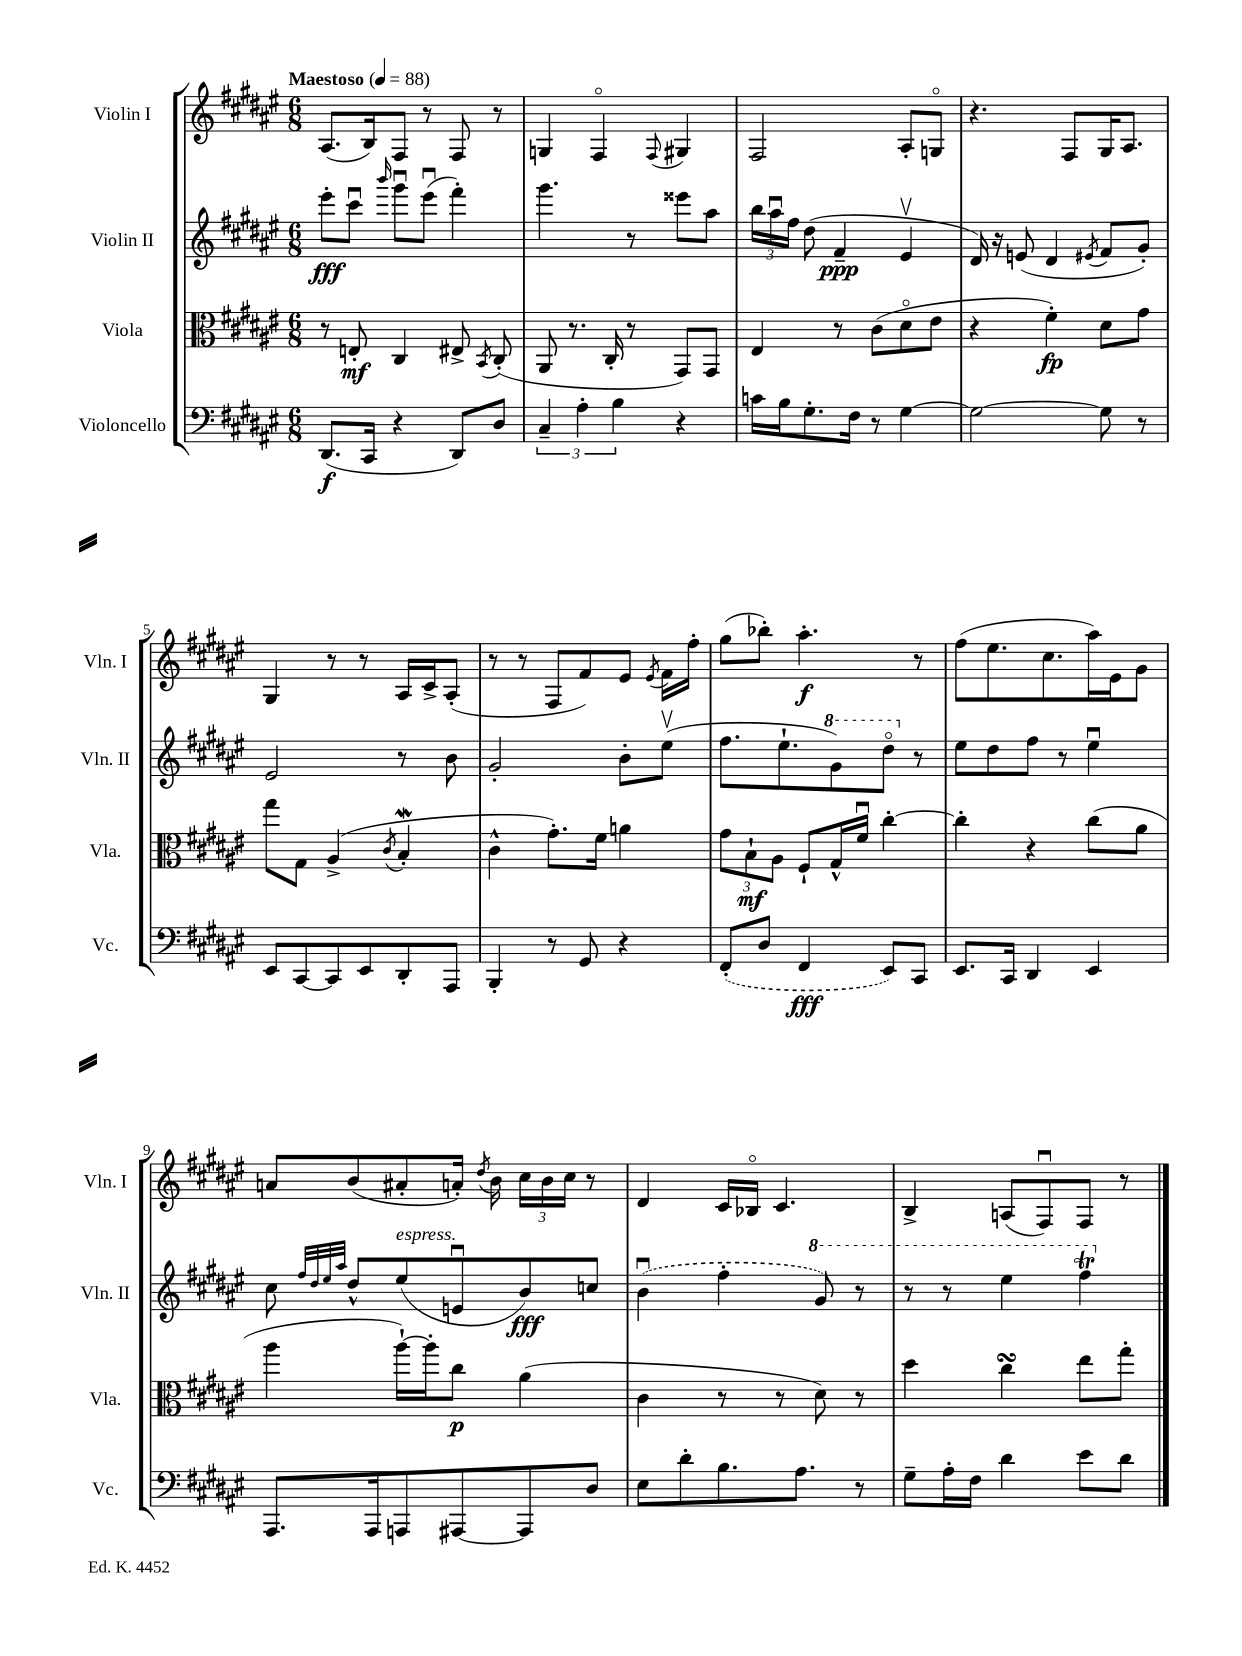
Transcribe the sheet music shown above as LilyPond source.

<<
\new StaffGroup <<
\new Staff = "s0" \with { instrumentName = "Violin I" shortInstrumentName = "Vln. I" } {
    \clef treble \key fis \major \numericTimeSignature \time 6/8 \tempo "Maestoso" 4 = 88
    \autoBeamOff ais8.[( b16) fis8] r8 fis8 r8 |
    g4 fis4\flageolet \appoggiatura { fis8 } gis4 |
    fis2 ais8[-. g8]\flageolet |
    r4. fis8[ gis16 ais8.] |
    gis4 r8 r8 ais16[ cis'16-> ais8]-.( |
    r8 r8 fis8[ fis'8) eis'8] \acciaccatura { eis'8 } fis'16[ fis''16]-. |
    gis''8[( bes''8]-.) ais''4.-.\f r8 |
    fis''8[( eis''8. cis''8. ais''16) eis'16 gis'8] |
    a'8[ b'8( ais'8-. a'16]-.) \acciaccatura { dis''8 } b'16 \tuplet 3/2 { cis''16[ b'16 cis''16] } r8 |
    dis'4 cis'16[ bes16]\flageolet cis'4. |
    b4-> a8[( fis8\downbow) fis8] r8 \bar "|." |
}
\new Staff = "s1" \with { instrumentName = "Violin II" shortInstrumentName = "Vln. II" } {
    \clef treble \key fis \major \numericTimeSignature \time 6/8
    \autoBeamOff eis'''8[-.\fff cis'''8]\downbow \grace { b'''16 } gis'''8[\downbow eis'''8]\downbow( fis'''4-.) |
    gis'''4. r8 eisis'''8[ ais''8] |
    \tuplet 3/2 { b''16[ ais''16\downbow fis''16] } dis''8( fis'4--\ppp eis'4\upbow |
    dis'16) r16 e'8( dis'4 \acciaccatura { eis'8 } fis'8[ gis'8]-.) |
    eis'2 r8 b'8 |
    gis'2-. b'8[-. eis''8]\upbow( |
    fis''8.[ eis''8.-! \ottava #1 gis''8) dis'''8]\flageolet \ottava #0 r8 |
    eis''8[ dis''8 fis''8] r8 eis''4\downbow |
    cis''8 \grace { fis''32[ dis''32 eis''32 ais''32] } dis''8[-^ eis''8^\markup { \italic "espress." }( e'8\downbow b'8\fff) c''8] |
    \once \slurDashed b'4\downbow( fis''4-. \ottava #1 gis''8) r8 |
    r8 r8 eis'''4 fis'''4\trill \ottava #0 \bar "|." |
}
\new Staff = "s2" \with { instrumentName = "Viola" shortInstrumentName = "Vla." } {
    \clef alto \key fis \major \numericTimeSignature \time 6/8
    \autoBeamOff r8 e8-.\mf cis4 eis8-> \acciaccatura { b,8 } cis8-.( |
    ais,8 r8. cis16-. r8 gis,8[) gis,8] |
    eis4 r8 cis'8[( dis'8\flageolet eis'8] |
    r4 fis'4-.\fp) dis'8[ gis'8] |
    gis''8[ gis8] ais4->( \acciaccatura { cis'8 } b4-.\mordent |
    cis'4-^ gis'8.[-.) fis'16] a'4 |
    \tuplet 3/2 { gis'8[ b8-!\mf ais8] } fis8[-! gis16-^ fis'16]\downbow cis''4~-. |
    cis''4-. r4 cis''8[( ais'8] |
    ais''4 ais''16[~-!) ais''16-. cis''8]\p ais'4( |
    cis'4 r8 r8 dis'8) r8 |
    dis''4 cis''4\turn eis''8[ gis''8]-. \bar "|." |
}
\new Staff = "s3" \with { instrumentName = "Violoncello" shortInstrumentName = "Vc." } {
    \clef bass \key fis \major \numericTimeSignature \time 6/8
    \autoBeamOff dis,8.[\f( cis,16] r4 dis,8[) dis8] |
    \tuplet 3/2 { cis4-- ais4-. b4 } r4 |
    c'16[ b16 gis8.-. fis16] r8 gis4~ |
    gis2~ gis8 r8 |
    eis,8[ cis,8~ cis,8 eis,8 dis,8-. ais,,8] |
    b,,4-. r8 gis,8 r4 |
    \once \slurDashed fis,8[-.( dis8] fis,4\fff eis,8[) cis,8] |
    eis,8.[ cis,16] dis,4 eis,4 |
    ais,,8.[ ais,,16 a,,8 ais,,8~ ais,,8 dis8] |
    eis8[ dis'8-. b8. ais8.] r8 |
    gis8[-- ais16-. fis16] dis'4 eis'8[ dis'8] \bar "|." |
}
>>
>>
